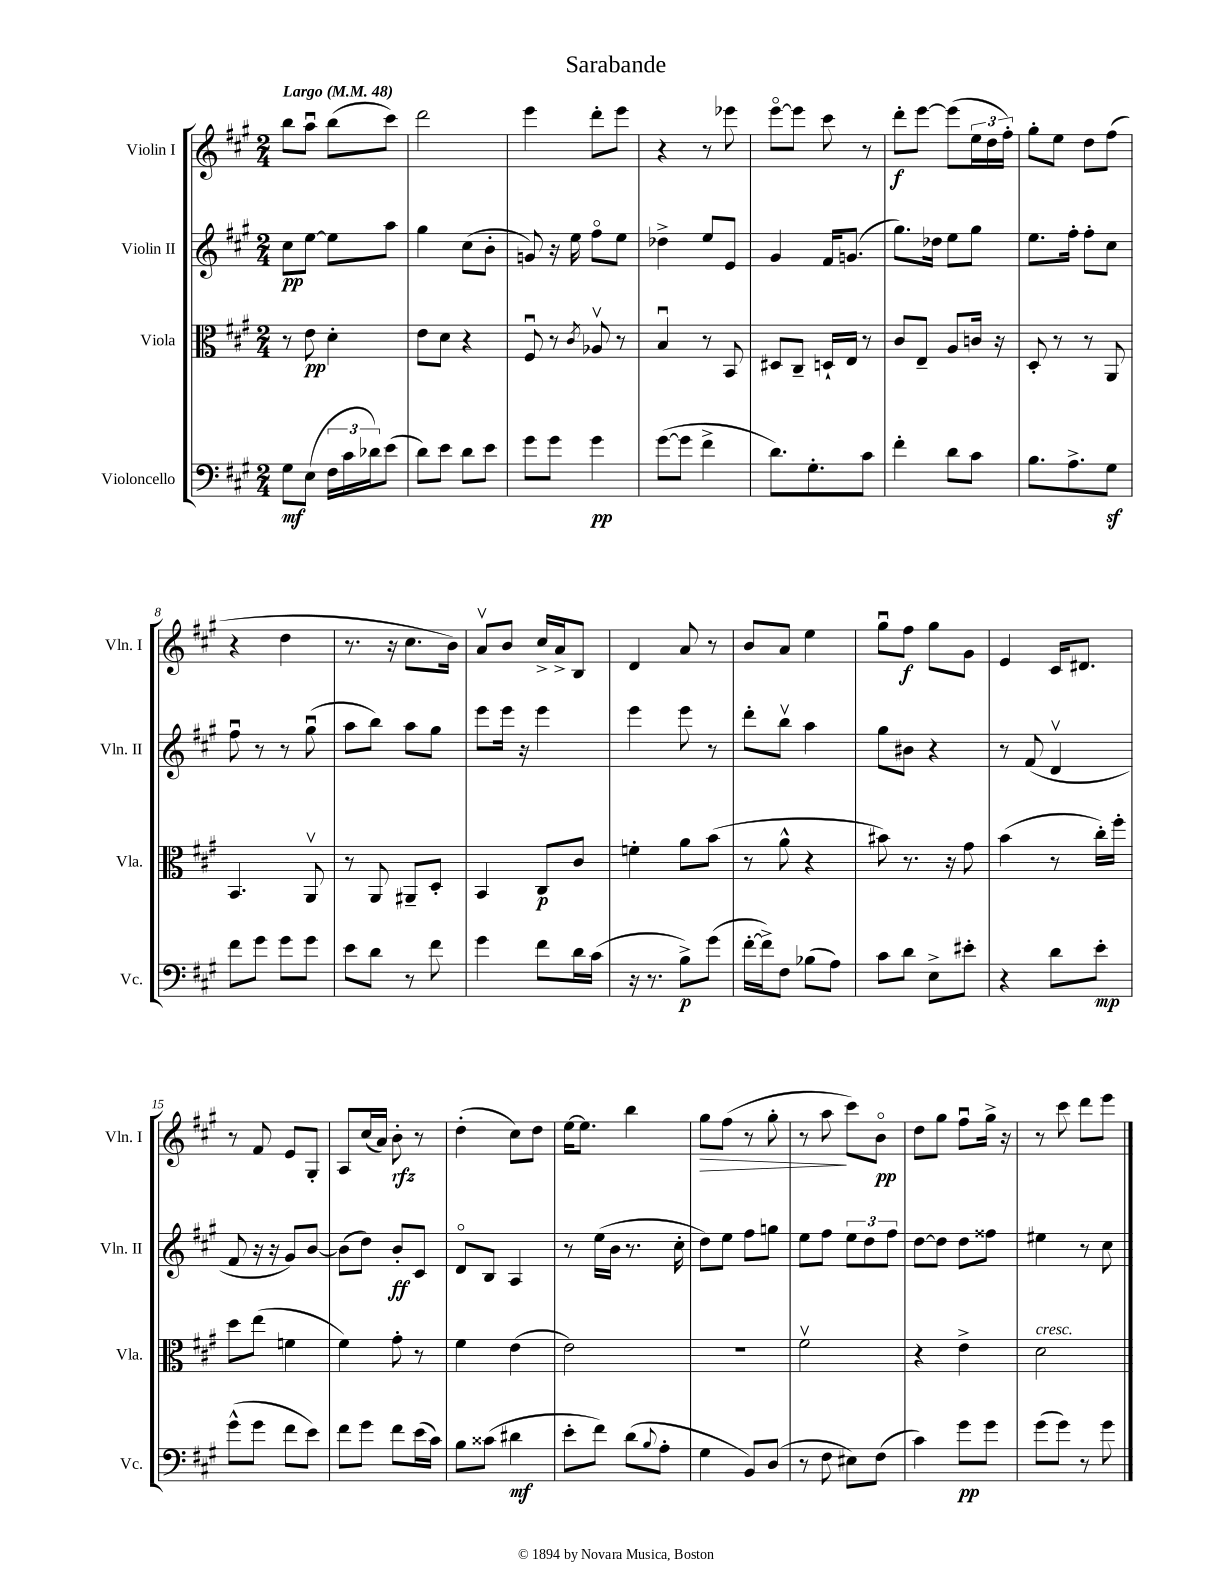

**kern	**kern	**kern	**kern
*staff4	*staff3	*staff2	*staff1
*clefF4	*clefC3	*clefG2	*clefG2
*k[f#c#g#]	*k[f#c#g#]	*k[f#c#g#]	*k[f#c#g#]
*M2/4	*M2/4	*M2/4	*M2/4
*MM48	*MM48	*MM48	*MM48
8G#	8r	8cc#	8bb
(8E	8e	[8ee	8aau
24F#	4d'	8ee]	(8bb
24c#	.	.	.
24d-)	.	.	.
(8e	.	8aa	8ccc#)
=	=	=	=
8d)	8e	4gg#	2ddd
8e	8d	.	.
8d	4r	(8cc#	.
8e	.	8b'	.
=	=	=	=
8g#	8F#u	8g)	4eee
8g#	8r	16r	.
.	.	16ee	.
.	8qc#	.	.
4g#	8A-v	8ff#o	8ddd'
.	8r	8ee	8eee
=	=	=	=
([8g#	4Bu	4dd-^	4r
8g#]	.	.	.
4f#^	8r	8ee	8r
.	8BB	8e	8eee-
=	=	=	=
8.d)	8D#	4g#	[8eeeo
.	8C#~	.	8eee]
8.G#'	.	.	.
.	16D`	16f#	8ccc#
.	16E	(8.g	.
8c#	8r	.	8r
=	=	=	=
4f#'	8c#	8.gg#)	8ddd'
.	8E~	.	[8eee
.	.	16dd-	.
8d	8A	8ee	(8eee]
8c#	16c	8gg#	24ee
.	.	.	24dd
.	16r	.	.
.	.	.	24ff#')
=	=	=	=
8.B	8D'	8.ee	8gg#'
.	8r	.	8ee
8.A^	.	16ff#'	.
.	8r	8ff#'	8dd
8G#	8AA	8cc#	(8ff#
=	=	=	=
8f#	4.BB	8ff#u	4r
8g#	.	8r	.
8g#	.	8r	4dd
8g#	8AAv	(8gg#u	.
=	=	=	=
8e	8r	8aa	8.r
8d	8AA	8bb)	.
.	.	.	16r
8r	8AA#~	8aa	8.cc#
8f#	8D'	8gg#	.
.	.	.	16b)
=	=	=	=
4g#	4BB	8eee	8av
.	.	16eee	8b
.	.	16r	.
8f#	8C#	4eee	16cc#^
.	.	.	16a^
16d	8c#	.	8B
(16c#	.	.	.
=	=	=	=
16r	4f'	4eee	4d
8.r	.	.	.
8B^)	8a	8eee	8a
(8g#	(8b	8r	8r
=	=	=	=
[16f#'	8r	8ddd'	8b
16f#^])	.	.	.
8F#	8a^^	8bbv	8a
(8B-	4r	4aa	4ee
8A)	.	.	.
=	=	=	=
8c#	8b#)	8gg#	8gg#u
8d	8.r	8b#	8ff#
8E^	.	4r	8gg#
.	16r	.	.
8e#'	8g#	.	8g#
=	=	=	=
4r	(4b	8r	4e
.	.	(8f#	.
8d	8r	4dv	16c#
.	.	.	8.d#
8e'	16cc#')	.	.
.	16ff#'	.	.
=	=	=	=
(8g#^^	8dd	8f#	8r
8g#	(8ee	16r	8f#
.	.	16r	.
8f#	4f	8g#)	8e
8e)	.	[8b	8G#'
=	=	=	=
8f#	4f#)	(8b]	8A
8g#	.	8dd)	(16cc#
.	.	.	16a)
8f#	8g#'	8b'	8b'
(16e	8r	8c#	8r
16c#)	.	.	.
=	=	=	=
8B	4f#	8do	(4dd'
(8c##	.	8B	.
4d#	(4e	4A	8cc#)
.	.	.	8dd
=	=	=	=
8e'	2e)	8r	[16ee
.	.	.	8.ee]
8f#)	.	(16ee	.
.	.	16b	.
(8d	.	8.r	4bb
8qqB	.	.	.
8A'	.	.	.
.	.	16cc#'	.
=	=	=	=
4G#	2r	8dd)	8gg#
.	.	8ee	(8ff#
8BB)	.	8ff#	8r
(8D	.	8gg	8gg#'
=	=	=	=
8r	2f#v	8ee	8r
8F#	.	8ff#	8aa
8E#)	.	12ee	8ccc#)
.	.	12dd	.
(8F#	.	.	8bo
.	.	12ff#	.
=	=	=	=
4c#)	4r	[8dd	8dd
.	.	8dd]	8gg#
8g#	4e^	8dd	8ff#u
8g#	.	8ff##	16gg#^
.	.	.	16r
=	=	=	=
(8g#	2d	4ee#	8r
8g#)	.	.	8ccc#
8r	.	8r	8ddd
8g#	.	8cc#	8eee
==	==	==	==
*-	*-	*-	*-
